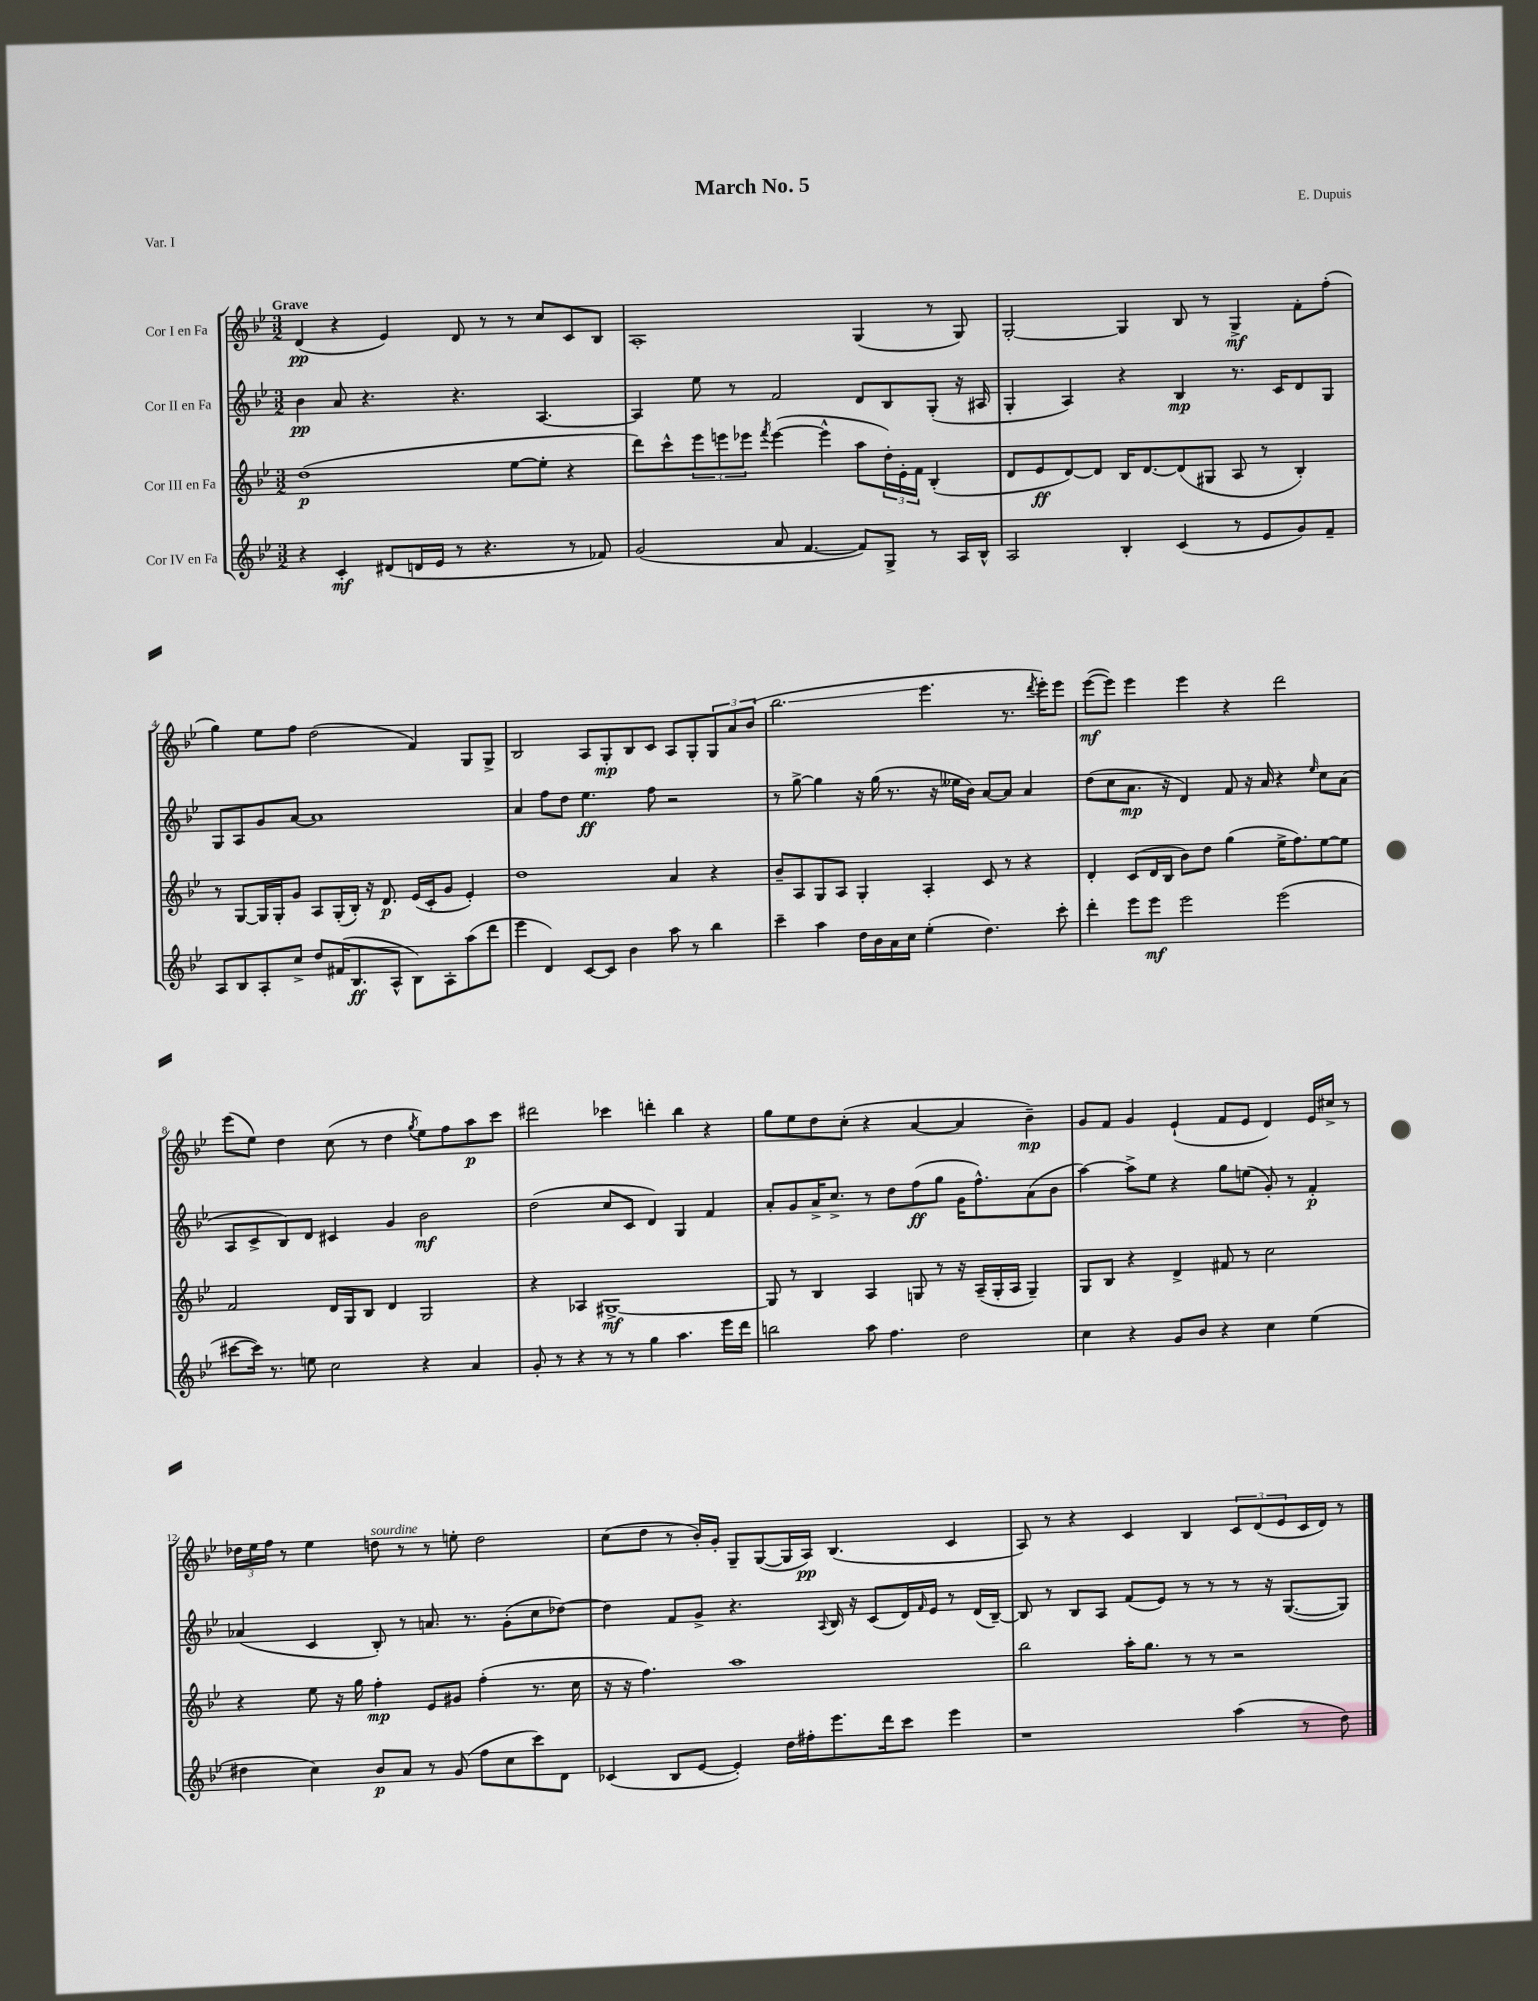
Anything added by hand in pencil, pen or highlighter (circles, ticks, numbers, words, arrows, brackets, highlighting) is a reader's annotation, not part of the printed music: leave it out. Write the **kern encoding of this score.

**kern	**kern	**kern	**kern
*staff4	*staff3	*staff2	*staff1
*clefG2	*clefG2	*clefG2	*clefG2
*k[b-e-]	*k[b-e-]	*k[b-e-]	*k[b-e-]
*M3/2	*M3/2	*M3/2	*M3/2
4r	(1dd	4b-	(4d
4c'	.	8a	4r
.	.	4.r	.
(8d#	.	.	4e-)
16d	.	.	.
16e-	.	.	.
8r	.	4.r	8d
4.r	.	.	8r
.	[8ee-	.	8r
.	8ee-']	[4.A	8cc
8r	4r	.	8c
8f-)	.	.	8B-
=	=	=	=
(2g	8ddd)	4A]	1A'
.	8ccc^^	.	.
.	12eee-	8ee-	.
.	12eee	.	.
.	.	8r	.
.	12eee-	.	.
.	8qfff	.	.
8a	([4eee-	2f	.
[4.f	.	.	.
.	4eee-^^]	.	.
8f])	8aa	8d	(4G
8G^	24dd')	8B-	.
.	24e-'	.	.
.	24f	.	.
8r	(4B-'	(8G'	8r
16A	.	16r	8G)
16B-^^	.	16A#	.
=	=	=	=
2A	8d	4G'	[2G'
.	8e-	.	.
.	[8d)	4A)	.
.	8d]	.	.
4B-'	16B-	4r	4G]
.	[8.d	.	.
(4c	(8d]	4B-	8B-
.	8G#	.	8r
8r	8A	8.r	4G^
8e-	8r	.	.
.	.	16c	.
8g)	4B-')	8d	8f'
8f~	.	8G	(8ff'
=	=	=	=
8A	8r	8G	4gg)
8B-	[8G	8A	.
8A'	16G]	8g	8ee-
.	16G'	.	.
8cc^	8g	[8a	8ff
8dd	8A	1a]	(2dd
(16f#	(16G'	.	.
8.B-	16B-')	.	.
.	16r	.	.
.	8.d	.	.
8A^^	.	.	.
8B-)	(16e-	.	4f)
.	16c'	.	.
8A'	8g	.	.
(8aa	4e-')	.	8G
8ddd	.	.	8G^
=	=	=	=
4eee-	1dd	4a	2B-
4d)	.	8ff	.
.	.	8dd	.
[8c	.	4.ee-	8A
8c]	.	.	8G'
4b-	.	.	8B-
.	.	8ff	8c
8aa	4a	2r	8A
8r	.	.	8G'
4bb-	4r	.	12G
.	.	.	12a
.	.	.	(12b-
=	=	=	=
4ccc~	8b-~	8r	2.bb-
.	8A	[8gg^	.
4aa	8G	4gg]	.
.	8A	.	.
16dd	4G'	16r	.
16b-	.	(16gg	.
16a	.	8.r	.
16cc	.	.	.
(4ee-'	4A'	.	4.eee-
.	.	16r	.
.	.	16ee--	.
.	.	16b-)	.
4.dd)	8c	[8a	.
.	8r	8a]	8.r
.	4r	4a	.
.	.	.	8qddd
.	.	.	16eee-')
8ccc'	.	.	8eee-
=	=	=	=
4ddd'	4d'	(8dd	([8eee-
.	.	8cc	8eee-])
8eee-	(8c	8.a	4eee-
8eee-	16d	.	.
.	16B-	16r	.
2eee-	8b-)	4d)	4eee-
.	8dd	.	.
.	(4gg	8f	4r
.	.	16r	.
.	.	16a	.
(2eee-	16ee-^	4r	2ddd
.	8.ff)	.	.
.	.	16qqee-	.
.	[8ee-	8cc	.
.	8ee-]	(8a	.
=	=	=	=
[8ccc#	2f	8A	(8eee-
16ccc#])	.	8c^	8ee-)
8.r	.	.	.
.	.	8B-)	4dd
8ee	.	8d	.
2cc	16d	4c#	(8cc
.	16G	.	.
.	8B-	.	8r
.	4d	4g	4dd
.	.	.	8qgg
4r	2G	2b-	8ee-)
.	.	.	8ff
4a	.	.	8aa
.	.	.	8ccc
=	=	=	=
8g'	4r	(2dd	2ddd#
8r	.	.	.
4r	4A-	.	.
8r	[1G#^	8cc	4ccc-
8r	.	8c	.
4gg	.	4d)	4ddd'
4.aa	.	4G	4bb-
.	.	4f	4r
16eee-	.	.	.
16ddd	.	.	.
=	=	=	=
2bb	8G#]	8a'	8gg
.	8r	8g	8ee-
.	4B-	16a^	8dd
.	.	8.cc^	.
.	.	.	(8cc'
8aa	4A	8r	4r
4.ff	.	8dd	.
.	8G	(8ff	[4a
.	8r	8gg	.
2dd	16r	16g	4a]
.	(16A~	8.ff^^)	.
.	16G'	.	.
.	16A	.	.
.	4G~)	(8a	4b-~)
.	.	8b-	.
=	=	=	=
4cc	8G	[4aa)	8g
.	8B-	.	8f
4r	4r	8aa^]	4g
.	.	8ee-	.
8g	4d^	4r	(4e-`
8b-	.	.	.
4r	8f#	8gg	8f
.	8r	(8ee	8e-
4cc	2cc	8g')	4d)
.	.	8r	.
(4ee-	.	4f'	16e-
.	.	.	16cc#^
.	.	.	8r
=	=	=	=
4dd#	4r	(4a-	24dd-
.	.	.	24ee-
.	.	.	24ff
.	.	.	8r
4cc)	8ee-	4c	4ee-
.	16r	.	.
.	16gg	.	.
8b-	4ff'	8B-')	8dd
8a	.	8r	8r
8r	8e-	8.a	8r
(8g	8g#	.	8ee'
.	.	8.r	.
8ff	(4ff'	.	2dd
8cc	.	(8g'	.
8ccc)	8.r	8cc	.
8d	.	[8dd-)	.
.	16cc	.	.
=	=	=	=
(4c-	16r	4dd-]	(8cc
.	16r	.	.
.	4.ff)	.	8dd
8B-	.	8f	8r
[8e-	.	8g^	16b-')
.	.	.	16g'
4e-'])	1aa	4.r	8G~
.	.	.	([8G
16dd	.	.	16G]
16ff#'	.	.	16A)
.	.	8qqA	.
8.eee-	.	16B-	(4.B-
.	.	16r	.
.	.	(8c	.
16ddd	.	.	.
8ccc	.	16d)	.
.	.	16qqf	.
.	.	16e-	.
4eee-	.	8r	4c
.	.	(16d	.
.	.	[16B-~)	.
=	=	=	=
1r	2bb-	8B-]	8A)
.	.	8r	8r
.	.	8B-	4r
.	.	8A	.
.	16aa'	(8f	4c
.	8.gg	.	.
.	.	8e-)	.
.	8r	8r	4B-
.	8r	8r	.
(4aa	2r	8r	12c
.	.	.	(12d
.	.	16r	.
.	.	.	12e-
.	.	([8.G	.
8r	.	.	16c
.	.	.	16d)
8dd)	.	8G])	8r
==	==	==	==
*-	*-	*-	*-
